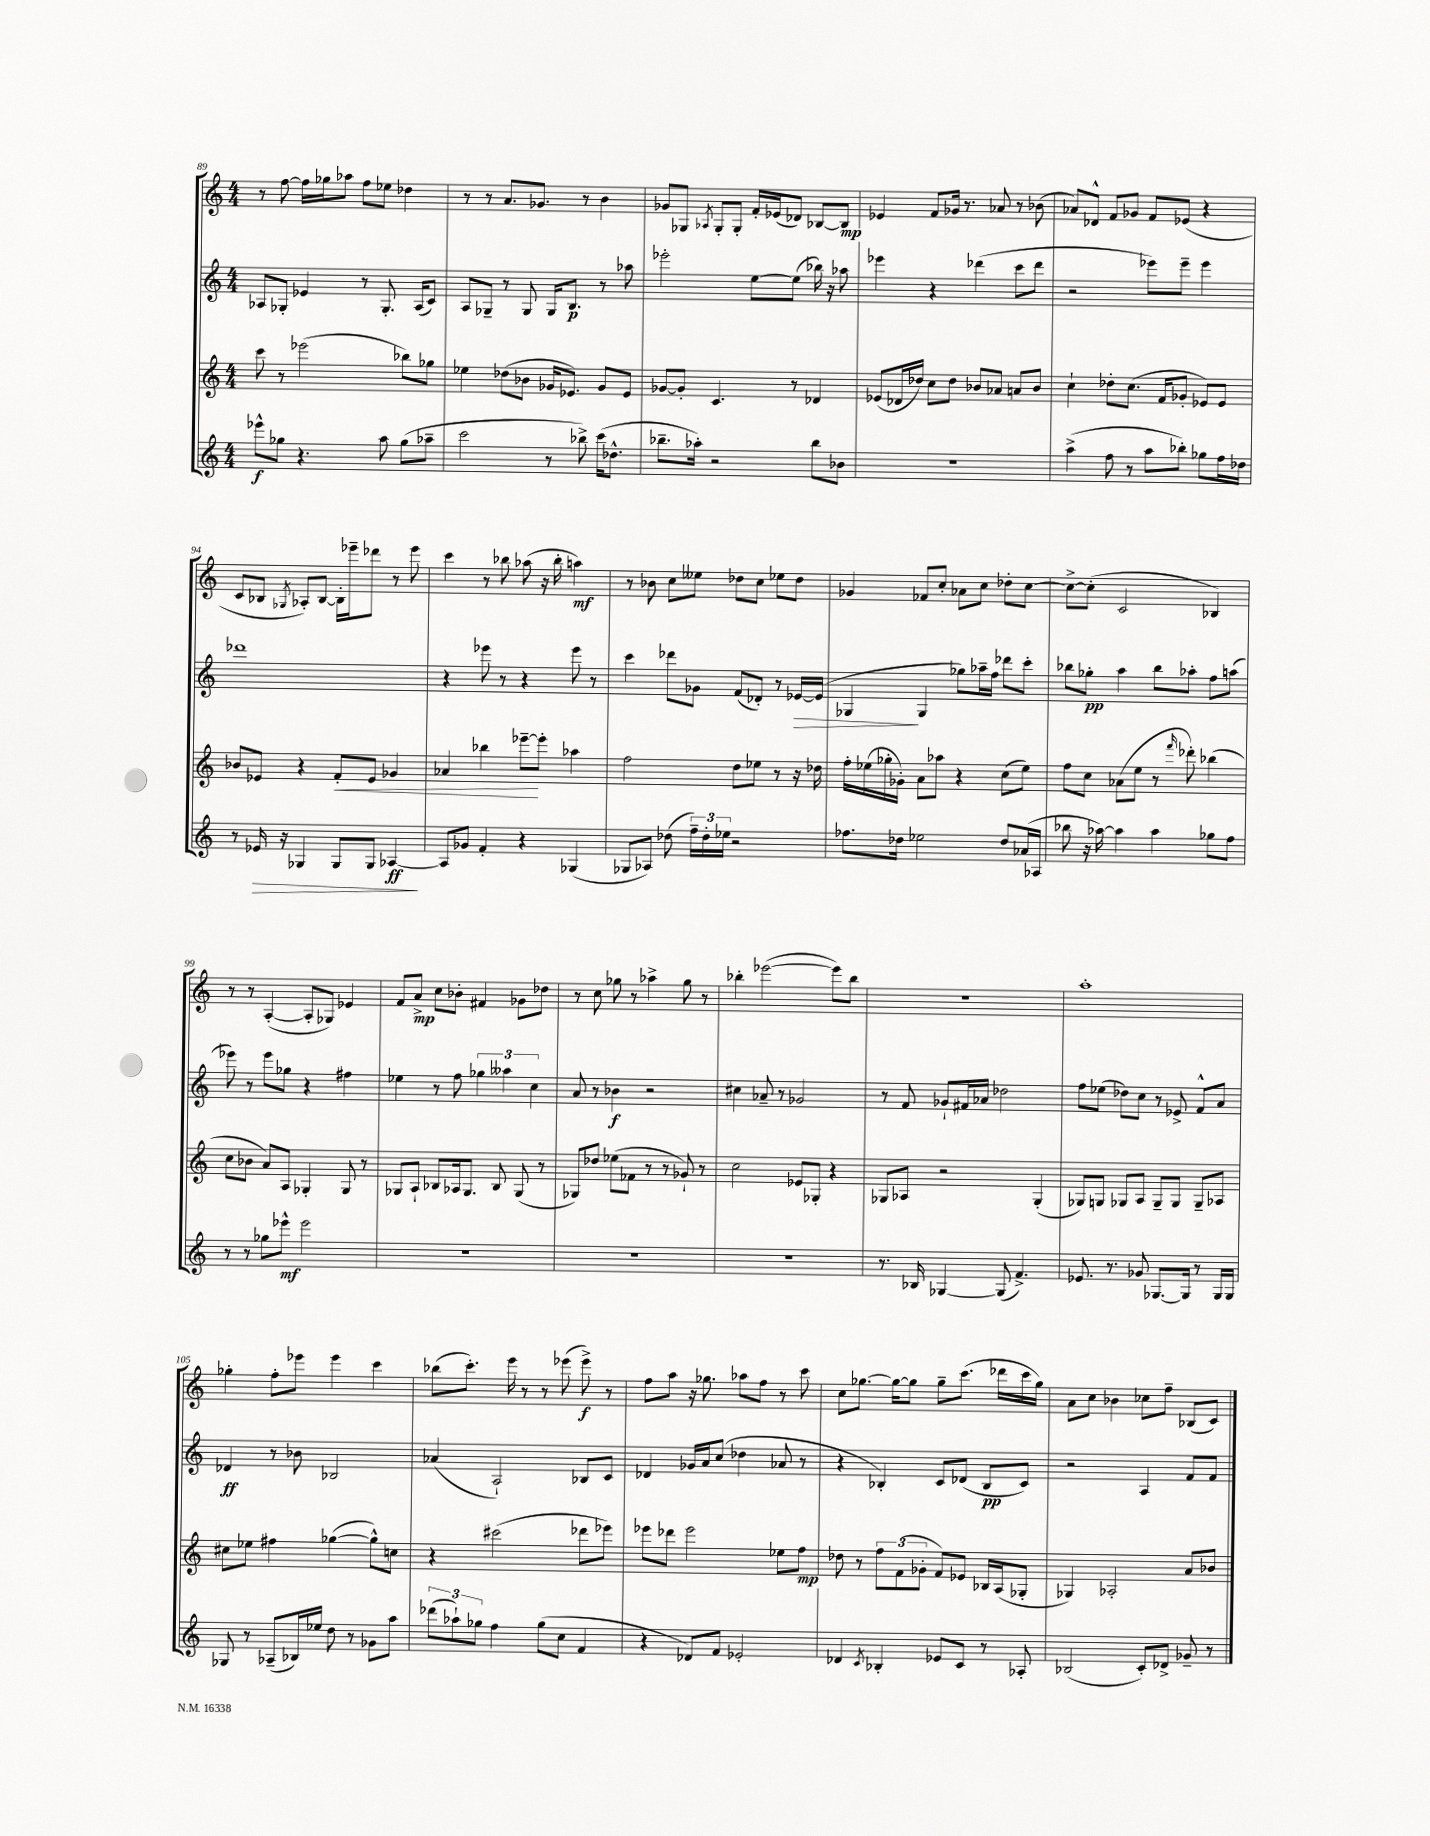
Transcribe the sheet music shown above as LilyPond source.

<<
\new StaffGroup <<
\new Staff = "s0" {
    \clef treble \key c \major \numericTimeSignature \time 4/4
    \autoBeamOff r8 f''8~ f''16[ ges''16 aes''8] f''8[ ees''8] des''4 |
    r8 r8 a'8.[ ges'8.] r8 b'4 |
    ges'8[ ges8] \acciaccatura { aes8 } ges8[-. ges8]-. f'16[-. ees'16( des'8]) bes8[~ bes8]\mp |
    ees'4 f'8[ ges'16] r8. aes'8 r8 bes'8( |
    aes'8[) des'8]-^ f'8[ ges'8] f'8[ ees'8]( r4 |
    c'8[ bes8] \acciaccatura { ges8 } aes8[-.) bes8]~ bes16[-. ees'''16-- des'''8] r8 ees'''8 |
    c'''4 r8 bes''8 aes''8( r16 bes''16-. a''4\mf) |
    r8 bes'8 c''8[ eeses''8] des''8[ c''8] ees''8[ des''8] |
    ges'4 fes'8[ c''8]-. aes'8[ c''8] des''8[-. c''8]~ |
    c''8[~-> c''8]-.( c'2 bes4) |
    r8 r8 a4~-.( a8[-. ges8]) ees'4 |
    f'8[ a'8]->\mp c''8[ bes'8]-. fis'4 ges'8[ des''8] |
    r8 c''8 ges''8 r8 aes''4-> ges''8 r8 |
    bes''4-. ees'''2~( ees'''8[) bes''8] |
    R1 |
    a''1-. |
    ges''4-. f''8[-. ees'''8] ees'''4 c'''4 |
    bes''8[( c'''8.]-.) e'''16 r8 r8 ees'''8( ees'''8->\f) r8 |
    f''8[ a''8] r16 ges''8. aes''8[ f''8] r8 c'''8 |
    c''8[ ges''8.]~ ges''16[~ ges''8] ges''8[-- c'''8.]( des'''16[ c'''16 ges''16]) |
    a'8[ c''8] bes'4 ces''8[ f''8]-- bes8[( c'8]) \bar "|." |
}
\new Staff = "s1" {
    \clef treble \key c \major \numericTimeSignature \time 4/4
    \autoBeamOff aes8[ ges8]-. ees'4 r8 ges8.-. aes16[( c'8]) |
    a8[ ges8]-- r8 ges8 ges16[ b8.]\p r8 aes''8 |
    ees'''2-. e''8[~ e''8]( bes''16) r16 aes''8 |
    ees'''4 r4 des'''4( c'''8[ des'''8] |
    r2 ees'''8[) ees'''8]-- ees'''4 |
    des'''1 |
    r4 ees'''8 r8 r4 ees'''8 r8 |
    c'''4 des'''8[ ges'8] f'8[( des'8]-.) r8 ees'16[~\> ees'16]( |
    ges4\! ges4 ges''8[) aes''16-- f''16] des'''8[ c'''8]-. |
    bes''8[ ges''8]-.\pp a''4 bes''8[ aes''8]-. f''8[ a''8]( |
    ees'''8) r8 ees'''8[ ges''8] r4 fis''4 |
    ees''4 r8 f''8 \tuplet 3/2 { ges''4 aeses''4 c''4 } |
    a'8 r8 bes'4\f r2 |
    cis''4 aes'8-- r8 ges'2 |
    r8 f'8 ges'8[-! fis'16 aes'16] des''2 |
    f''8[ ees''8]( des''8[) c''8] r8 ees'8-> f'8[-^ a'8] |
    des'4\ff r8 bes'8 bes2 |
    aes'4( a2-!) bes8[ c'8] |
    des'4 ges'16[ a'16 c''8]( des''4 aes'8 r8 |
    r4 bes4-.) c'8[ des'8]( bes8[\pp c'8]) |
    r2 a4 f'8[ f'8] \bar "|." |
}
\new Staff = "s2" {
    \clef treble \key c \major \numericTimeSignature \time 4/4
    \autoBeamOff c'''8 r8 ees'''2( bes''8[) ges''8] |
    ees''4 des''8[( bes'8] ges'16[ ees'8.]) ges'8[ ees'8] |
    ges'8[~ ges'8]-. c'4. r8 des'4 |
    ees'8[( des'16 des''16]) c''8[ des''8] bes'8[ aes'8] a'8[ bes'8] |
    c''4-! des''8[-. c''8.]( f'16[ ges'8]-. ees'8[) ees'8] |
    bes'8[ ees'8] r4 f'8[-.\< ees'8] ges'4 |
    aes'4 bes''4 ees'''8[~--\! ees'''8]-. aes''4 |
    f''2 d''8[ ees''8] r8 r16 des''16 |
    f''16[-. ees''16( ges''16-. ges'16]-.) a'8[ aes''8] r4 c''8[( ees''8]) |
    f''8[ c''8] aes'8[( e''8] r8 \grace { f'''16 } des'''8-.) bes''4( |
    c''8[ bes'8] a'8[) a8] ges4-. ges8 r8 |
    ges8[ a8]-! bes8[ aes16 ges8.] bes8 ges8( r8 |
    ges8[) des''8] ees''8[( fes'8] r8 r8 ges'8-!) r8 |
    c''2 ees'8[ ges8]-. r4 |
    ges8[ aes8] r2 ges4-.( |
    ges8[) g8] ges8[ a8] ges8[-- ges8] ges8[-- aes8] |
    cis''8[ ees''8] fis''4 ges''4~( ges''8[-^) c''8] |
    r4 cis'''2( des'''8[ ees'''8]) |
    ees'''8[ des'''8] ees'''2 ees''8[ f''8]\mp |
    des''8 r8 \tuplet 3/2 { f''8[ f'8( ges'8]-. } f'8[) ees'8] bes16[ a16( ges8]-. |
    ges4) aes2-. a'8[ bes'8] \bar "|." |
}
\new Staff = "s3" {
    \clef treble \key c \major \numericTimeSignature \time 4/4
    \autoBeamOff ees'''8[-^\f ges''8] r4. a''8 ges''8[( aes''8]-- |
    c'''2 r8 bes''8->) c'''16[( des''8.]-^ |
    bes''8.[-- aes''16]-.) r2 bes''8[ bes'8] |
    R1 |
    a''4->( f''8 r8 a''8[ bes''8]-.) ges''8[ f''16 des''16] |
    r8 ees'16\> r16 ges4 ges8[ ges8] aes4~\ff\! |
    aes8[ ges'8] f'4-. r4 ges4( |
    ges8[ aes8]) des''8( \tuplet 3/2 { f''16[--) des''16-. ees''16] } r2 |
    fes''8.[ des''16] ees''2 des''8[ aes'16( aes16] |
    bes''8 r16 aes''16~) aes''4 aes''4 ges''8[ f''8] |
    r8 r8 ges''8[ ees'''8]-^\mf ees'''2 |
    R1 |
    R1 |
    R1 |
    r8. bes16 ges4~ ges8( f'4.->) |
    ees'8. r8. ges'8 ges8.[~ ges16] r8 ges16[ ges16] |
    ges8 r8 aes8[--( bes16) ees''16] d''8 r8 ges'8[ a''8] |
    \tuplet 3/2 { des'''8[( aes''8-!) ges''8] } f''4 ges''8[( c''8] f'4 |
    r4 des'8[) f'8] ees'2-. |
    des'4 \acciaccatura { c'8 } bes4-. ees'8[ c'8] r8 aes8-. |
    bes2( c'8[-.) des'8]-> ges'8-- r8 \bar "|." |
}
>>
>>
\layout { \context { \Score currentBarNumber = #89 } }
